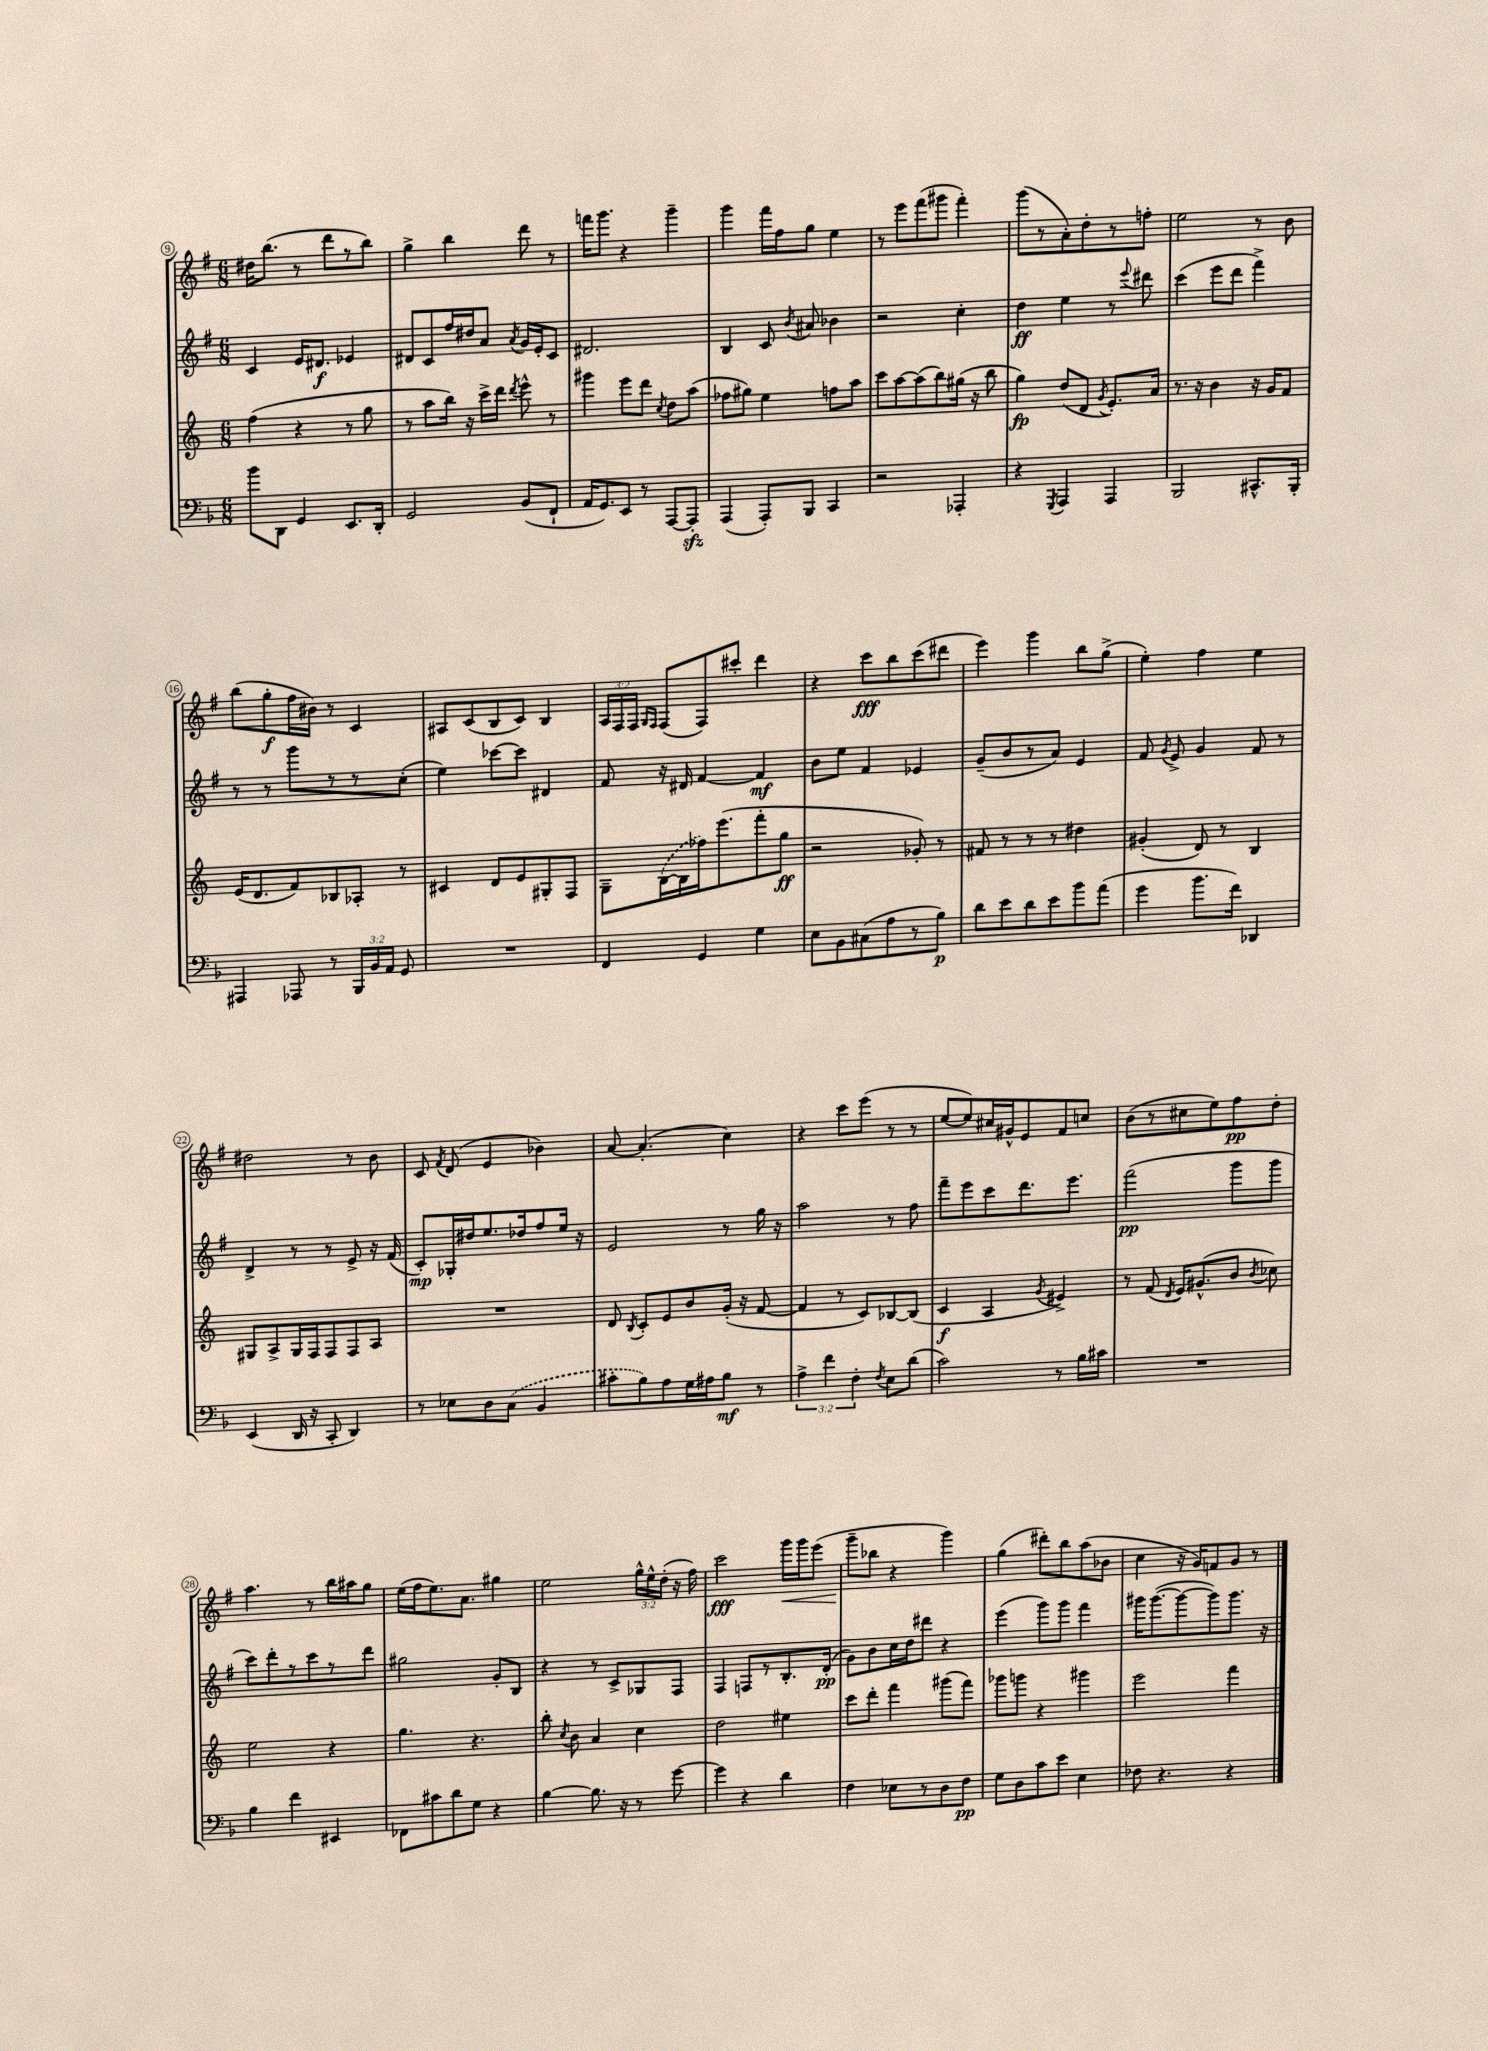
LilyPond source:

<<
\new StaffGroup <<
\new Staff = "s0" {
    \clef treble \key g \major \numericTimeSignature \time 6/8 \override Staff.TupletNumber.text = #tuplet-number::calc-fraction-text
    \autoBeamOff dis''16[ b''8.]( r8 d'''8[ r8 b''8]) |
    g''4-> b''4 d'''8 r8 |
    f'''16[ g'''8.] r4 g'''4-- |
    g'''4 fis'''16[ fis''16 g''8] e''4 |
    r8 e'''8[ fis'''8( gis'''8] fis'''4-.) |
    g'''8[( r8 a'8-.) d''8-. r8 f''8]-. |
    e''2 r8 b'8 |
    b''8[( g''8-.\f fis''16 bis'16]) r8 c'4 |
    ais8[ c'8( b8 c'8]) b4 |
    \tuplet 3/2 { a16[ fis16 fis16] } \grace { g16[ fis16] } fis8[( fis8) cis'''8]-. d'''4 |
    r4 c'''8[\fff b''8 c'''8( dis'''8] |
    e'''4) g'''4 b''8[ g''8]->( |
    e''4-.) fis''4 e''4 |
    dis''2 r8 b'8 |
    c'8 \acciaccatura { fis'8 } d'8( e'4 bes'4) |
    a'8~ a'4.-.( c''4) |
    r4 c'''8[ e'''8]( r8 r8 |
    e''8[~ e''8) cis''16 gis'16-^ e'8 fis'8 c''8] |
    b'8[( r8 cis''8 e''8) fis''8\pp d''8]-. |
    a''4. r8 b''16[ ais''16 g''8] |
    e''16[( fis''16 e''8.) a'8.] gis''4 |
    e''2 \tuplet 3/2 { g''16[-^ e''16-^ d''16]-.( } r16 fis''16) |
    c'''2\fff g'''16[\< g'''16 e'''8]( |
    g'''8[--\! bes''8] r4 g'''4) |
    g''4( dis'''8[-.) b''8 a''8( bes'8] |
    c''4 r16 g'16[) f'8 g'8] r8 \bar "|." |
}
\new Staff = "s1" {
    \clef treble \key g \major \numericTimeSignature \time 6/8
    \autoBeamOff c'4 e'16[ dis'8.]\f ees'4 |
    dis'8[ c'8 fis''16 dis''16 a'8] \acciaccatura { a'8 } g'16[ e'16-. c'8] |
    dis'2. |
    b4 c'8 \acciaccatura { b'8 } ais'8 bes'4 |
    r2 c''4-. |
    d''4\ff e''4 r8 \appoggiatura { e'''8 } dis'''8 |
    c'''4( e'''8[ d'''8] fis'''4->) |
    r8 r8 g'''8[ r8 r8 c''8]-.( |
    e''4) ces'''8[~ ces'''8] dis'4 |
    fis'8 r16 dis'16 fis'4~ fis'4\mf |
    b'8[ e''8] fis'4 ees'4 |
    g'8[--( b'8 r8 a'8]) e'4 |
    fis'8 \acciaccatura { g'8 } e'8-> g'4 fis'8 r8 |
    d'4-> r8 r8 e'8-> r16 fis'16( |
    c'8[-.\mp) ges16-. dis''16 e''8. des''16 fis''8 e''16] r16 |
    e'2 r8 g''16 r16 |
    a''2 r8 fis''8 |
    fis'''8[-- e'''8 c'''8 d'''8. e'''8.] |
    fis'''2\pp( g'''8[ g'''8] |
    c'''8[) d'''8-. r8 c'''8 r8 d'''8] |
    gis''2 g'8[-. b8] |
    r4 r8 c'8[-> ges8 fis8] |
    fis4 f8[ r8 b8.-. d'16]-.\pp( |
    g'8[) b'8 c''16 d''16 dis'''8] r4 |
    e'''4( g'''8[) g'''8] fis'''4 |
    gis'''16[ gis'''8.~( gis'''8~ gis'''8) gis'''8.] r16 \bar "|." |
}
\new Staff = "s2" {
    \clef treble \key c \major \numericTimeSignature \time 6/8
    \autoBeamOff f''4( r4 r8 g''8 |
    r8 a''8[ b''16]) r16 c'''16[-> d'''16] \acciaccatura { d'''8 } e'''8-^ r8 |
    gis'''4 e'''8[ d'''8] \acciaccatura { c''8 } d''8[ a''8]( |
    fes''8[ gis''8]) e''4 f''8[ a''8] |
    c'''8[ a''8~ a''8( b''8) gis''16]( r16 b''8 |
    g''4\fp) d''8[( d'8] \acciaccatura { g'8 } e'8.[-.) a'16] |
    r8. r16 b'4 r16 g'16[ f'8] |
    e'16[( d'8. f'8) bes8 aes8]-. r8 |
    cis'4 d'8[ e'8 gis8-. f8] |
    g8[-- \once \slurDashed b16~( b16 fes''16) e'''8.( f'''8-. g''8]\ff |
    r2 ges'8-.) r8 |
    fis'8 r8 r8 r8 dis''4 |
    gis'4-.( d'8) r8 b4 |
    gis8[ a8-> gis16 f16 f8 f8 a8] |
    R2. |
    d'8 \acciaccatura { b8 } c'8[-. e'8 b'8 g'16]-.( r16 f'8~ |
    f'4 r8 c'8[) bes8~ bes8]( |
    c'4\f a4 \acciaccatura { g'8 } eis'4->) |
    r8 f'8( \acciaccatura { d'8 } e'16[) gis'8.-^( b'8] \acciaccatura { b'8 } ces''8) |
    e''2 r4 |
    g''4. r4. |
    b''8-. \acciaccatura { c''8 } b'8 a'4 c''4 |
    d''2 eis''4 |
    c'''8[ d'''8]-. f'''4 gis'''8[( f'''8]) |
    ges'''8[ g'''8] r4 gis'''4 |
    e'''2 f'''4 \bar "|." |
}
\new Staff = "s3" {
    \clef bass \key f \major \numericTimeSignature \time 6/8 \override Staff.TupletNumber.text = #tuplet-number::calc-fraction-text
    \autoBeamOff bes'8[ d,8] g,4 e,8.[ d,16]-. |
    g,2 bes,8[( f,8]-! |
    a,16[ g,8.) e,8] r8 a,,8[~ a,,8]-.\sfz |
    a,,4( a,,8[-.) bes,,8] c,4 |
    r2 aes,,4-. |
    r4 \acciaccatura { g,,8 } a,,4 a,,4 |
    bes,,2 cis,8.[-^ bes,,16]-. |
    ais,,4 aes,,8 r8 \tuplet 3/2 { bes,,16[ bes,16 a,16] } g,8 |
    R2. |
    f,4 g,4 g4 |
    e8[ bes,8 cis8( a8 r8 bes8]\p) |
    d'8[ e'8 d'8 e'8 bes'8 a'8]( |
    g'4 bes'8.[ f'16]) des,4 |
    e,4( d,16 r16 c,8-. d,4) |
    r8 ees8[ d8 \once \slurDashed c8]( bes,4 |
    cis'8[-. bes8) a8 g16 ais16 bes8]\mf r8 |
    \tuplet 3/2 { a4-> f'4 f4-. } \acciaccatura { f8 } e8[ d'8]( |
    c'2) r8 bes16[ cis'16] |
    R2. |
    bes4 f'4 eis,4 |
    fes,8[ cis'8 d'8 g8] r4 |
    bes4~ bes8. r16 r8 g'8~ |
    g'4 r4 d'4 |
    f4 ees8[ r8 d8 f8]\pp |
    g8[ d8 c'8 e'8] e4 |
    fes8 r4. r4 \bar "|." |
}
>>
>>
\layout { \context { \Score currentBarNumber = #9 \override BarNumber.stencil = #(make-stencil-circler 0.1 0.3 ly:text-interface::print) } }
